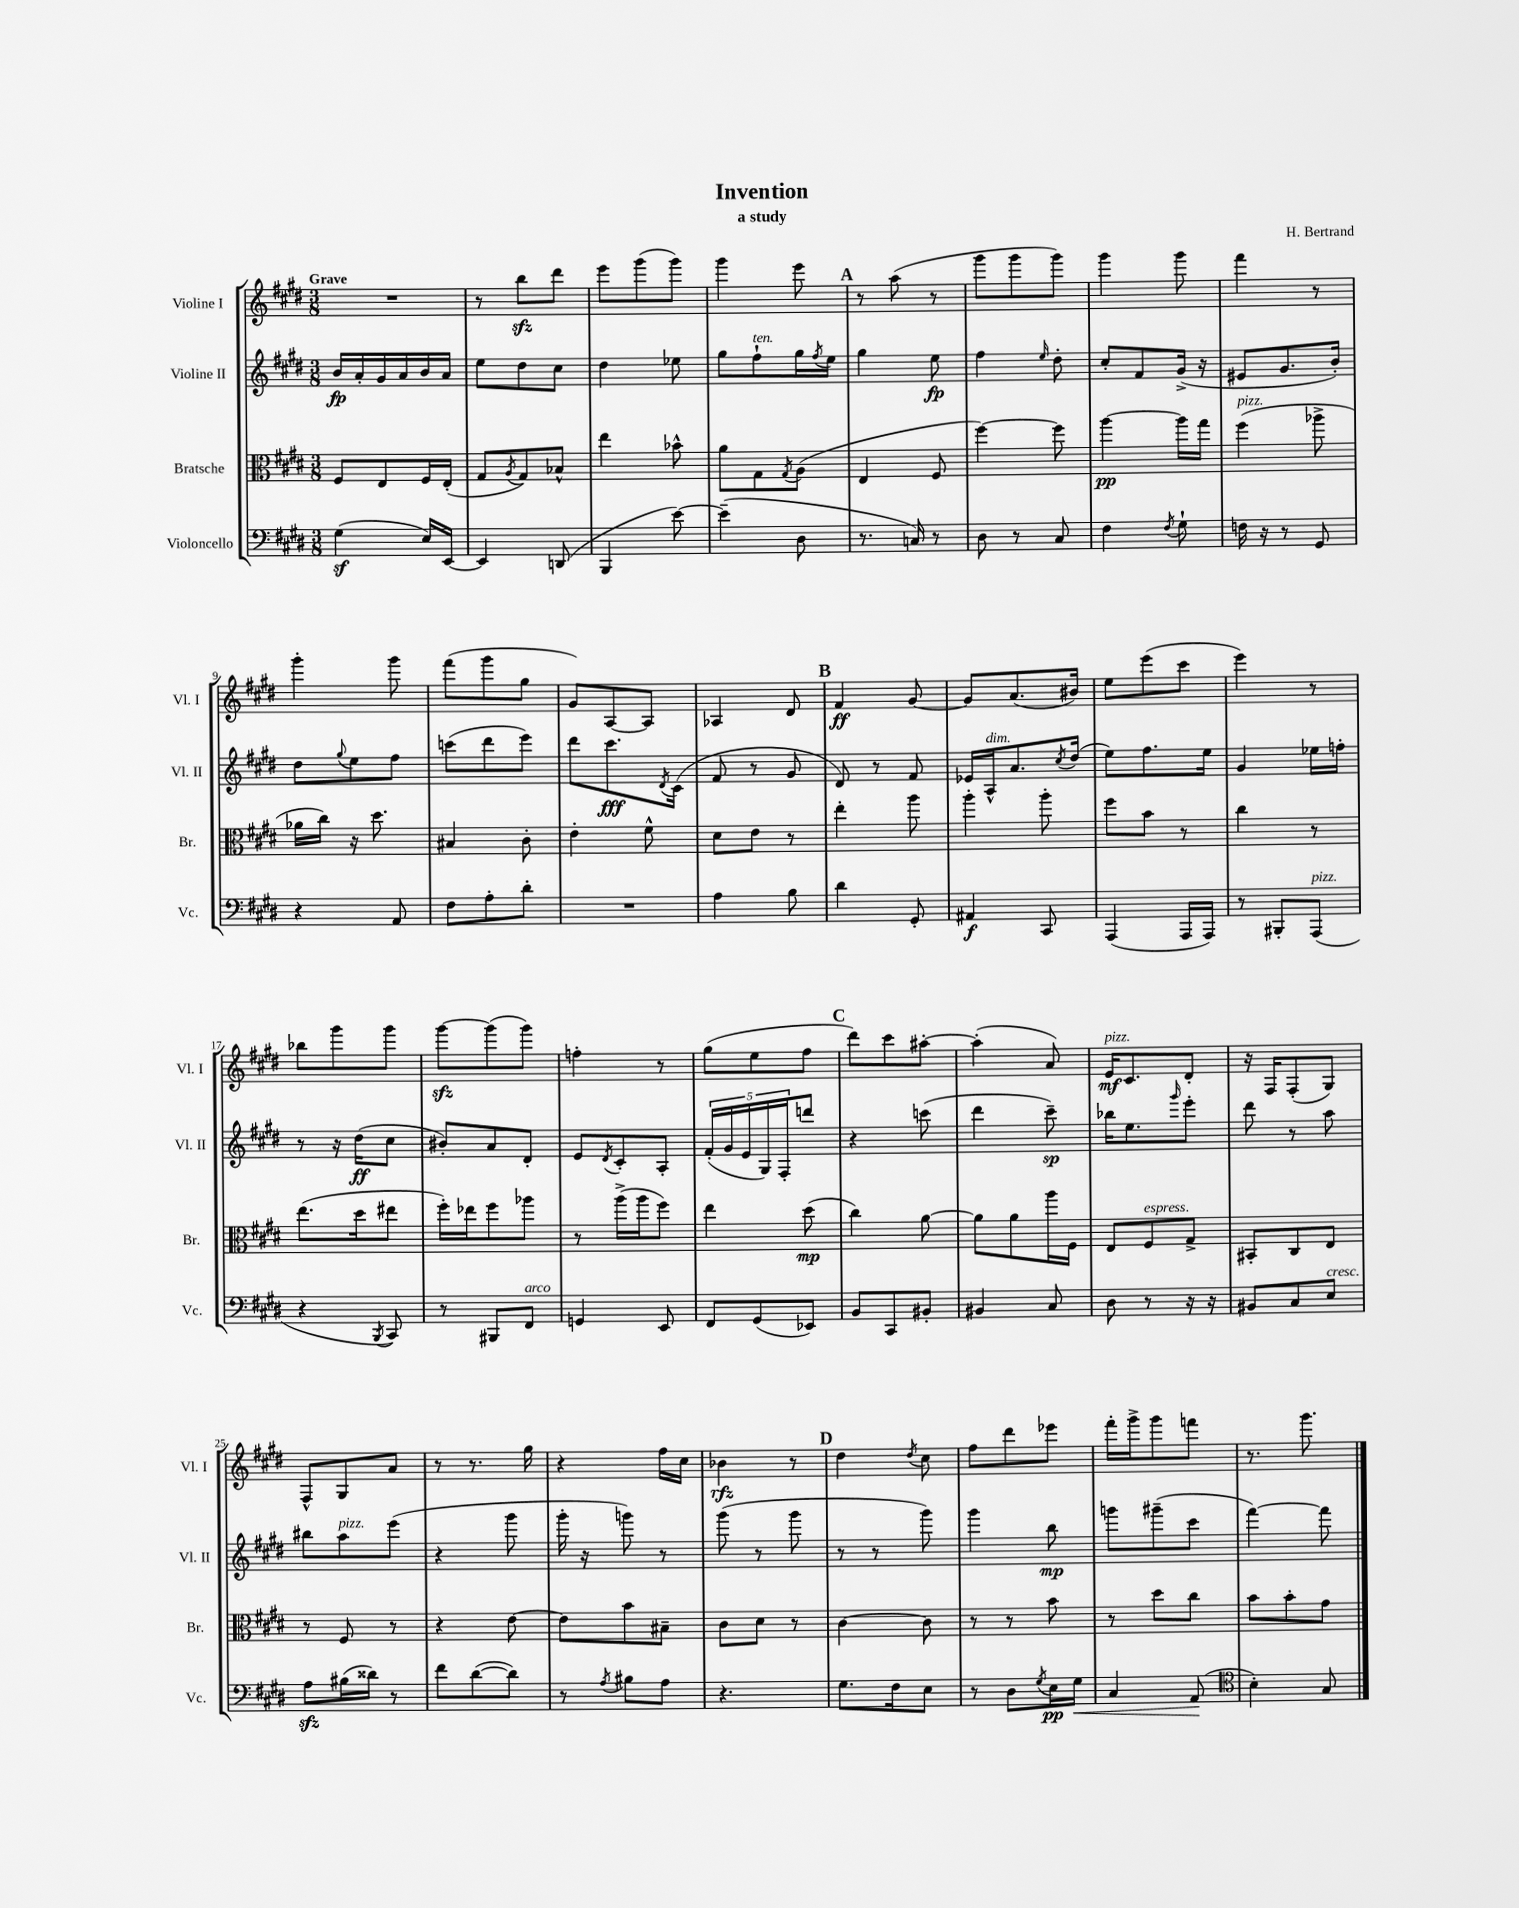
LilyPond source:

\header { title = "Invention" composer = "H. Bertrand" subtitle = "a study" }
<<
\new StaffGroup <<
\new Staff = "s0" \with { instrumentName = "Violine I" shortInstrumentName = "Vl. I" } {
    \clef treble \key e \major \numericTimeSignature \time 3/8 \tempo "Grave"
    R4. |
    r8 b''8\sfz dis'''8 |
    e'''8 gis'''8( gis'''8) |
    gis'''4 e'''8 |
    \mark \markup { \bold "A" } r8 a''8( r8 |
    gis'''8 gis'''8 gis'''8) |
    gis'''4 gis'''8 |
    fis'''4 r8 |
    gis'''4-. gis'''8 |
    fis'''8( gis'''8 gis''8 |
    gis'8) a8~ a8 |
    aes4 dis'8 |
    \mark \markup { \bold "B" } fis'4\ff gis'8~ |
    gis'8 a'8.( bis'16) |
    e''8 e'''8( cis'''8 |
    e'''4) r8 |
    bes''8 gis'''8 gis'''8 |
    gis'''8~\sfz gis'''8( gis'''8) |
    f''4-. r8 |
    gis''8( e''8 fis''8 |
    \mark \markup { \bold "C" } dis'''8) cis'''8 ais''8~-. |
    ais''4-.( a'8) |
    e'16\mf^\markup { \italic "pizz." } cis'8. dis'8-. |
    r16 fis16 fis8-.( gis8) |
    fis8-^ gis8 a'8 |
    r8 r8. gis''16 |
    r4 fis''16 cis''16 |
    bes'4\rfz r8 |
    \mark \markup { \bold "D" } dis''4 \acciaccatura { dis''8 } cis''8 |
    fis''8 dis'''8 ees'''8 |
    fis'''16-. gis'''16-> gis'''8 f'''8 |
    r8. gis'''8. \bar "|." |
}
\new Staff = "s1" \with { instrumentName = "Violine II" shortInstrumentName = "Vl. II" } {
    \clef treble \key e \major \numericTimeSignature \time 3/8
    b'16\fp a'16-. gis'16 a'16 b'16 a'16 |
    e''8 dis''8 cis''8 |
    dis''4 ees''8 |
    gis''8 fis''8-!^\markup { \italic "ten." } gis''16 \acciaccatura { fis''8 } e''16 |
    \mark \markup { \bold "A" } gis''4 e''8\fp |
    fis''4 \grace { e''16 } dis''8-. |
    cis''8-. fis'8 gis'16->( r16 |
    eis'8 gis'8. b'16-.) |
    dis''8 \appoggiatura { gis''8 } e''8 fis''8 |
    c'''8( dis'''8 e'''8) |
    dis'''8 cis'''8.\fff \acciaccatura { dis'8 } cis'16( |
    fis'8 r8 gis'8 |
    \mark \markup { \bold "B" } dis'8) r8 fis'8 |
    ees'16 a16-^^\markup { \italic "dim." } a'8. \acciaccatura { cis''8 } dis''16( |
    e''8) fis''8. e''16 |
    gis'4 ees''16 f''16-. |
    r8 r16 dis''16\ff( cis''8 |
    bis'8-.) a'8 dis'8-. |
    e'8 \acciaccatura { dis'8 } cis'8-. a8-. |
    \tuplet 5/4 { fis'16-.( gis'16 e'16 gis16) fis16-. } d'''8 |
    \mark \markup { \bold "C" } r4 c'''8( |
    dis'''4 cis'''8--\sp) |
    bes''16 e''8. \grace { gis'''16 } e'''8-. |
    dis'''8 r8 a''8 |
    bis''8 a''8^\markup { \italic "pizz." } e'''8( |
    r4 gis'''8 |
    gis'''16-. r16 g'''8) r8 |
    gis'''8( r8 gis'''8 |
    \mark \markup { \bold "D" } r8 r8 gis'''8) |
    gis'''4 b''8\mp |
    g'''8 gis'''8--( cis'''8 |
    fis'''4~) fis'''8 \bar "|." |
}
\new Staff = "s2" \with { instrumentName = "Bratsche" shortInstrumentName = "Br." } {
    \clef alto \key e \major \numericTimeSignature \time 3/8
    fis8 e8 fis16 e16-.( |
    gis8 \acciaccatura { a8 } gis8) bes8-^ |
    e''4 bes'8-^ |
    a'8 gis8 \acciaccatura { gis8 } a8( |
    \mark \markup { \bold "A" } e4 fis8 |
    fis''4~) fis''8 |
    a''4~\pp a''16 gis''16 |
    fis''4^\markup { \italic "pizz." }( aes''8-> |
    aes'16 cis''16) r16 dis''8. |
    bis4 cis'8-. |
    e'4-. fis'8-^ |
    dis'8 e'8 r8 |
    \mark \markup { \bold "B" } e''4-. a''8 |
    a''4-. a''8-. |
    fis''8 b'8 r8 |
    cis''4 r8 |
    e''8.( dis''16 eis''8 |
    fis''16-.) ees''16 fis''8 aes''8 |
    r8 a''16->( a''16 fis''8) |
    e''4 dis''8\mp( |
    \mark \markup { \bold "C" } cis''4) a'8~ |
    a'8 a'8 a''16 fis16 |
    e8 fis8^\markup { \italic "espress." } gis8-> |
    bis,8-. cis8 e8 |
    r8 fis8 r8 |
    r4 e'8~ |
    e'8 b'8 bis8-- |
    cis'8 dis'8 r8 |
    \mark \markup { \bold "D" } cis'4~ cis'8 |
    r8 r8 b'8 |
    r8 dis''8 cis''8 |
    b'8 b'8-. gis'8 \bar "|." |
}
\new Staff = "s3" \with { instrumentName = "Violoncello" shortInstrumentName = "Vc." } {
    \clef bass \key e \major \numericTimeSignature \time 3/8
    gis4\sf( e16) e,16~ |
    e,4 d,8( |
    b,,4 e'8~) |
    e'4--( dis8 |
    \mark \markup { \bold "A" } r8. c16) r8 |
    dis8 r8 cis8 |
    fis4 \acciaccatura { fis8 } gis8-! |
    f16 r16 r8 gis,8 |
    r4 a,8 |
    fis8 a8-. dis'8-. |
    R4. |
    a4 b8 |
    \mark \markup { \bold "B" } dis'4 gis,8-. |
    ais,4\f cis,8 |
    a,,4( a,,16 a,,16) |
    r8 bis,,8-. a,,8^\markup { \italic "pizz." }( |
    r4 \acciaccatura { b,,8 } cis,8) |
    r8 bis,,8 fis,8^\markup { \italic "arco" } |
    g,4 e,8 |
    fis,8 gis,8( ees,8) |
    \mark \markup { \bold "C" } b,8 cis,8 bis,8-. |
    bis,4 cis8 |
    dis8 r8 r16 r16 |
    bis,8 cis8 e8^\markup { \italic "cresc." } |
    a8\sfz bis16( disis'16) r8 |
    fis'8 dis'8~( dis'8) |
    r8 \acciaccatura { a8 } bis8 a8 |
    r4. |
    \mark \markup { \bold "D" } gis8. fis16 e8 |
    r8 dis8 \acciaccatura { gis8 } e16\pp gis16\< |
    cis4 a,8\!( |
    \clef tenor b4-.) gis8 \bar "|." |
}
>>
>>
